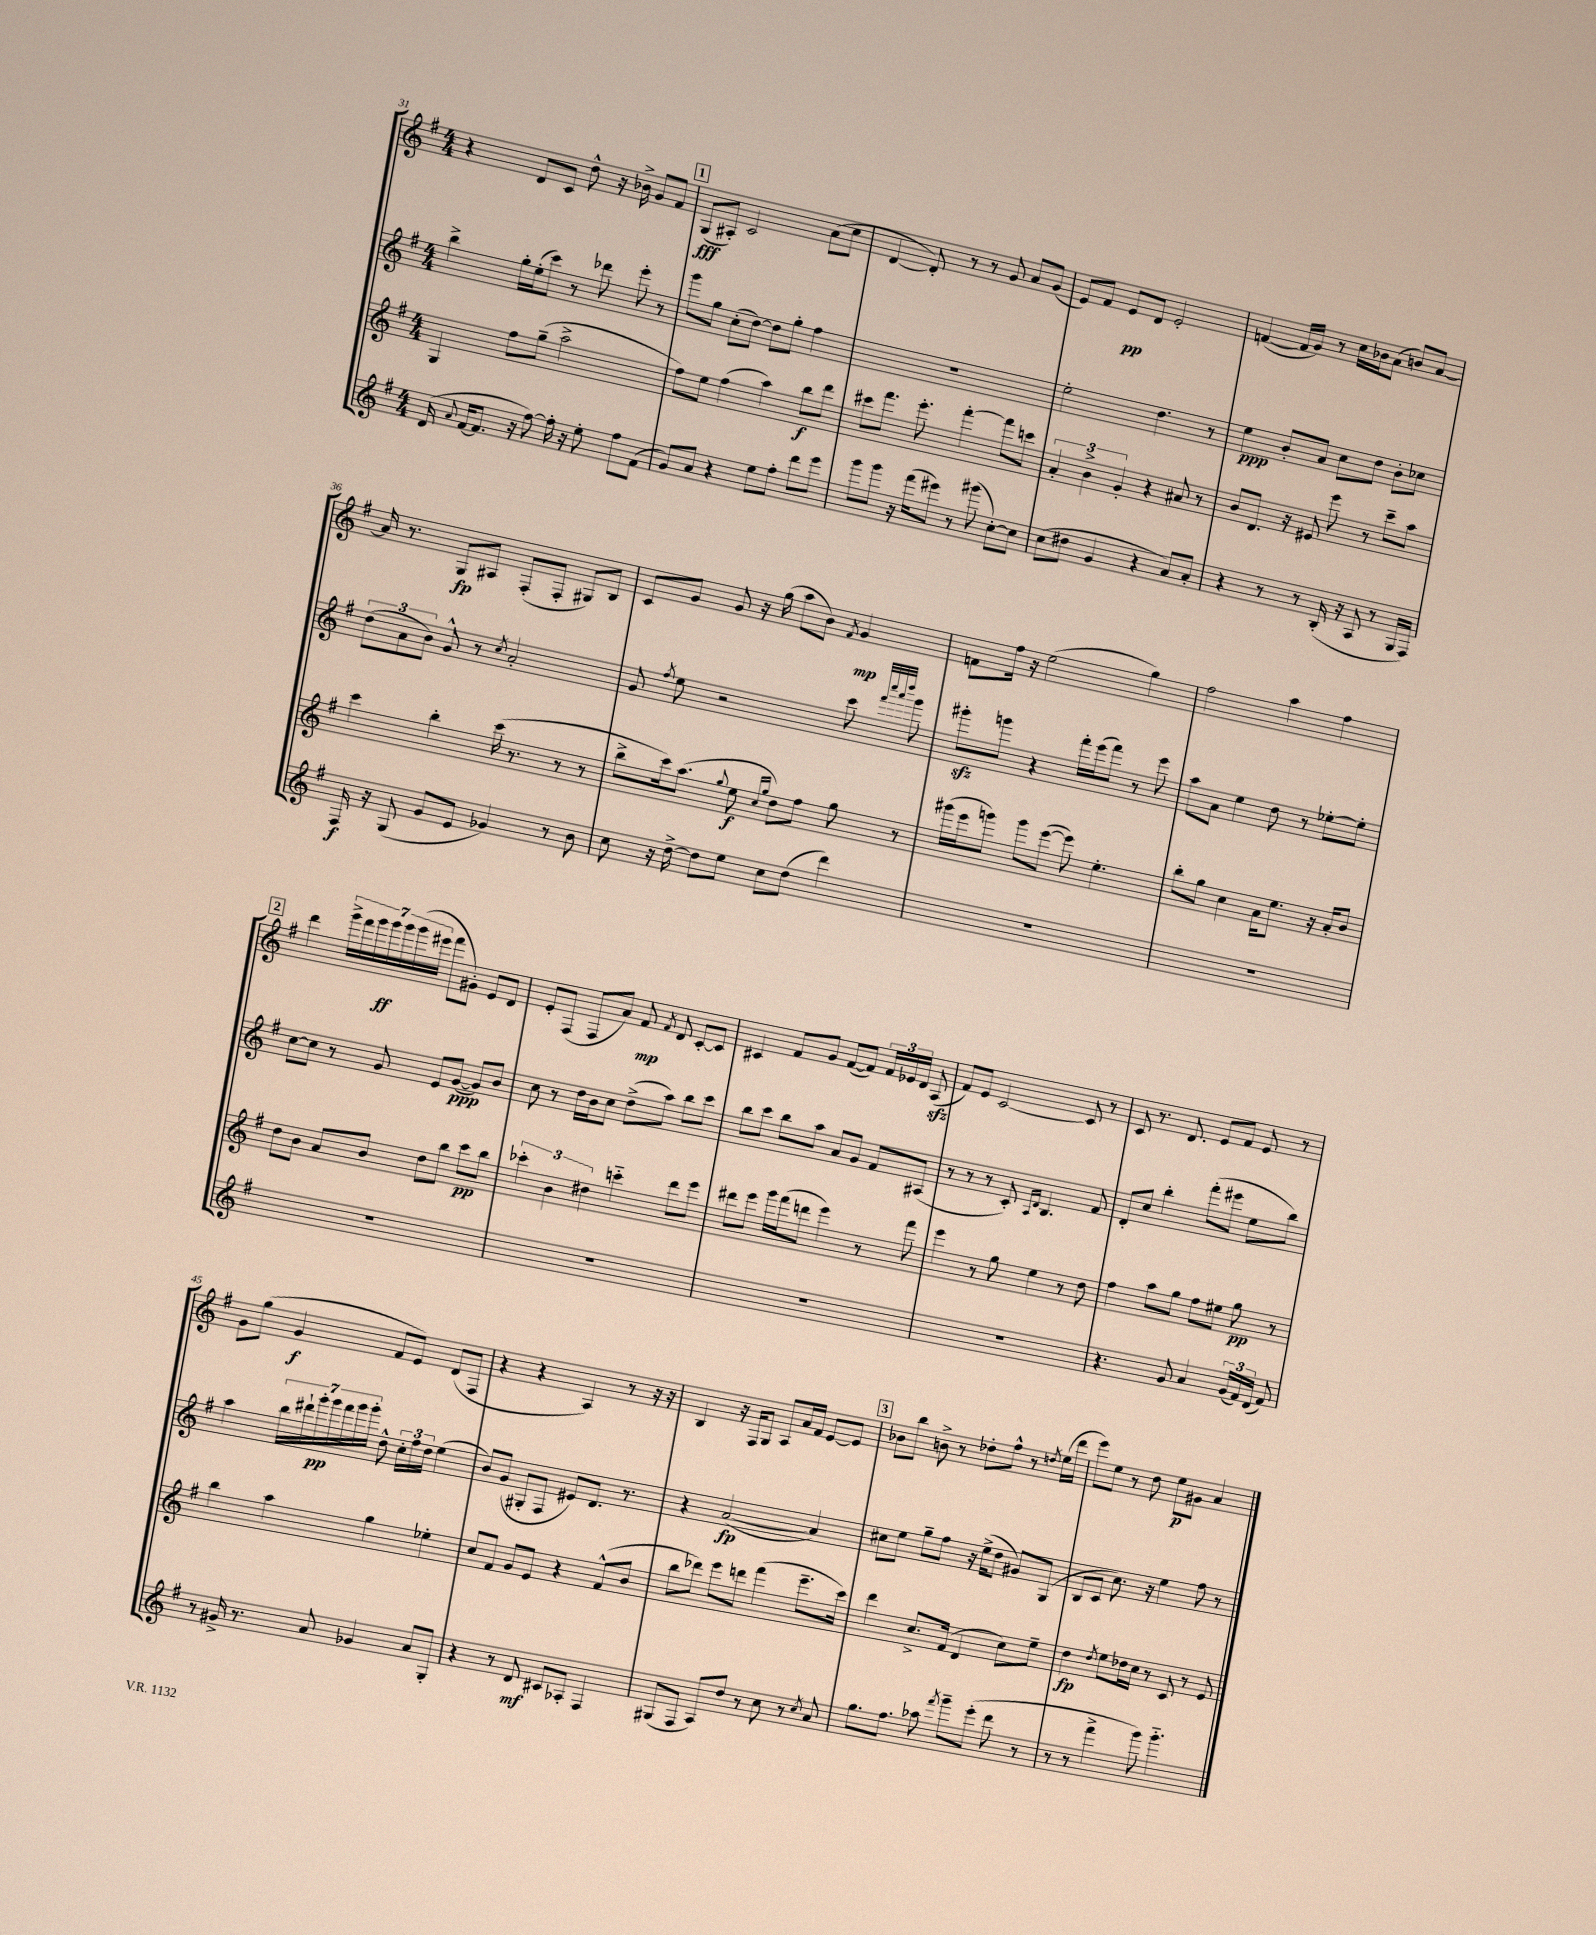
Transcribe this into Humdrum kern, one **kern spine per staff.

**kern	**dynam	**kern	**dynam	**kern	**dynam	**kern	**dynam
*part4	*part4	*part3	*part3	*part2	*part2	*part1	*part1
*staff4	*staff4	*staff3	*staff3	*staff2	*staff2	*staff1	*staff1
*clefG2	*	*clefG2	*	*clefG2	*	*clefG2	*
*k[f#]	*	*k[f#]	*	*k[f#]	*	*k[f#]	*
*M4/4	*	*M4/4	*	*M4/4	*	*M4/4	*
=31	=31	=31	=31	=31	=31	=31	=31
(16d/	.	4G/	.	4bb^\	.	4r	.
8qqa/	.	.	.	.	.	.	.
[16f#/KL	.	.	.	.	.	.	.
8.f#/J]	.	.	.	.	.	.	.
.	.	8ff#\L	.	16gg'\LL	.	8d/L	.
16r	.	.	.	(16ee'\J	.	.	.
[8ff#\)	.	(8gg~\J	.	8ccc\J)	.	8c/J	.
16ff#'\]	.	2aa^\	.	8r	.	8dd^^\	.
16r	.	.	.	.	.	.	.
8ee'\	.	.	.	8ddd-X\	.	16r	.
.	.	.	.	.	.	16b-X^\	.
8ff#\L	.	.	.	8eee'\	.	8g/L	.
(8f#\J	.	.	.	8r	.	8f#/J	.
!!LO:REH:place=s1:t=1
=32	=32	=32	=32	=32	=32	=32	=32
8g/L)	.	8ff#\L)	.	8ggg\L	.	(8G/L	fff
8a/J	.	8ee\J	.	8gg\J	.	8A#X'/J)	.
4r	.	(4ff#\	.	(8cc'\L	.	2c/	.
.	.	.	.	[8dd\J)	.	.	.
8ee\L	.	4aa\)	.	8dd\L]	.	.	.
8ff#'\J	.	.	.	8gg'\J	.	.	.
8ddd\L	.	8bb\L	f	4ff#\	.	(8a\L	.
8eee\J	.	8ddd\J	.	.	.	8cc\J	.
=33	=33	=33	=33	=33	=33	=33	=33
8ggg\L	.	8ccc#X\L	.	1r	.	[4d/	.
8ggg\J	.	8.fff#\J	.	.	.	.	.
16r	.	.	.	.	.	8d'/])	.
(16fff#\KL	.	8.eee'\	.	.	.	.	.
8eee#X\J)	.	.	.	.	.	8r	.
8r	.	[4fff#'\	.	.	.	8r	.
(8ggg#X\	.	.	.	.	.	8g/	.
[8cc'\L)	.	8fff#\L]	.	.	.	8a/L	.
8cc\J]	.	8cccn\J	.	.	.	(8g/J	.
=34	=34	=34	=34	=34	=34	=34	=34
(8cc\L	.	6a'/	.	2ee'\	.	8e/L)	.
8dd#X\J	.	.	.	.	.	8f#/J	.
.	.	6b^\	.	.	.	.	.
4g/	.	.	.	.	.	8e/L	pp
.	.	6g'/	.	.	.	.	.
.	.	.	.	.	.	8d/J	.
4r	.	4r	.	4.dd\	.	2e'/	.
8a/L)	.	8a#X/	.	.	.	.	.
8a'/J	.	8r	.	8r	.	.	.
=35	=35	=35	=35	=35	=35	=35	=35
4r	.	8b/L	.	4ee\	ppp	([4fn/	.
.	.	8.d/J	.	.	.	.	.
8r	.	.	.	8b'/L	.	16f/LL]	.
.	.	16r	.	.	.	16g/JJ)	.
8r	.	8e#X/	.	8a/J	.	8r	.
(16B'/	.	8eee\	.	8cc\L	.	16cc\LL	.
16r	.	.	.	.	.	16b-X\J	.
8A/	.	8r	.	8dd\J	.	(8a\J	.
8r	.	8ccc~\L	.	8b'\L	.	8bn/L)	.
16G/LL	.	8aa\J	.	8cc-X\J	.	[8a/J	.
16F#/JJ)	.	.	.	.	.	.	.
!!LO:LB:g=z
=36	=36	=36	=36	=36	=36	=36	=36
16F#/	f	4ccc\	.	(12dd\L	.	16a/]	.
16r	.	.	.	.	.	8.r	.
.	.	.	.	12a\	.	.	.
(8G/	.	.	.	.	.	.	.
.	.	.	.	12b\J)	.	.	.
8g/L	.	4bb'\	.	8g^^/	.	8G/L	fp
8e/J	.	.	.	8r	.	8A#X/J	.
.	.	.	.	8qcc/	.	.	.
4g-X/)	.	(16ccc\	.	2a'/	.	(8F#'/L	.
.	.	8.r	.	.	.	.	.
.	.	.	.	.	.	8F#'/J	.
8r	.	8r	.	.	.	8G#X/L)	.
8b\	.	8r	.	.	.	8B/J	.
=37	=37	=37	=37	=37	=37	=37	=37
8cc\	.	8bb^\L	.	8g/	.	8c/L	.
.	.	.	.	8qff#/	.	.	.
16r	.	16ccc\k)	.	8ee\	.	8g/J	.
[16dd^\	.	(8.aa\J	.	.	.	.	.
8dd\L]	.	.	.	2r	.	8g/	.
.	.	8qqgg/	.	.	.	.	.
8ee\J	.	8ee\	f	.	.	16r	.
.	.	.	.	.	.	(16gg\	.
.	.	16qqcc/LL	.	.	.	.	.
.	.	16qqgg/JJ	.	.	.	.	.
8cc\L	.	8dd\L)	.	.	.	8aa\L	.
(8dd\J	.	8ff#\J	.	.	.	8b\J)	.
.	.	.	.	.	.	8qf#/	.
4ddd\)	.	8gg\	.	8ccc\	.	4g/	mp
.	.	.	.	32qqfff#/LLL	.	.	.
.	.	.	.	32qqcccc/	.	.	.
.	.	.	.	32qqaaa/	.	.	.
.	.	.	.	32qqdddd/JJJ	.	.	.
.	.	8r	.	8ggg\	.	.	.
=38	=38	=38	=38	=38	=38	=38	=38
1r	.	(16ggg#X\LL	.	8ggg#Xzz'\L	.	8fn\L	.
.	.	16eee\J	.	.	.	.	.
.	.	8gggn\J)	.	8gggn\J	.	16ff#\Jk	.
.	.	.	.	.	.	16r	.
.	.	8ggg\L	.	4r	.	(2ee\	.
.	.	([8eee\J	.	.	.	.	.
.	.	8eee\])	.	16fff#'\LL	.	.	.
.	.	.	.	(16eee\J	.	.	.
.	.	4.ee'\	.	8fff#\J)	.	.	.
.	.	.	.	8r	.	4gg\)	.
.	.	.	.	8eee\	.	.	.
=39	=39	=39	=39	=39	=39	=39	=39
1r	.	8bb'\L	.	8aa\L	.	2ff#\	.
.	.	8gg\J	.	8a\J	.	.	.
.	.	4cc\	.	4ee\	.	.	.
.	.	16a\KL	.	8dd\	.	4aa\	.
.	.	8.ee\J	.	.	.	.	.
.	.	.	.	8r	.	.	.
.	.	16r	.	[8ee-X'\L	.	4ff#\	.
.	.	16a'/KL	.	.	.	.	.
.	.	8b/J	.	8ee-'\J]	.	.	.
!!LO:LB:g=z
!!LO:REH:place=s1:t=2
=40	=40	=40	=40	=40	=40	=40	=40
1r	.	8dd\L	.	[8cc\L	.	4ddd\	.
.	.	8b\J	.	8cc\J]	.	.	.
.	.	8a/L	.	8r	.	28ggg^\LL	.
.	.	.	.	.	.	28fff#\	.
.	.	.	.	.	.	28ggg\	.
.	.	.	.	.	.	28ggg\	ff
.	.	8b/J	.	8g/	.	.	.
.	.	.	.	.	.	28ggg\	.
.	.	.	.	.	.	(28ggg\	.
.	.	.	.	.	.	28eee#X\JJ	.
.	.	8dd\L	.	8e/L	.	8fff#\L	.
.	.	8bb\J	.	([8g/J	ppp	8g#X'\J)	.
.	.	8ccc\L	pp	8g/L])	.	8e/L	.
.	.	8bb\J	.	8b/J	.	8d/J	.
=41	=41	=41	=41	=41	=41	=41	=41
1r	.	6ccc-X'\	.	8cc\	.	8e'/L	.
.	.	.	.	8r	.	(8F#/J	.
.	.	6b\	.	.	.	.	.
.	.	.	.	16dd\LL	.	8F#/L	.
.	.	.	.	16b\J	.	.	.
.	.	6dd#X\	.	.	.	.	.
.	.	.	.	8cc\J	.	8a/J)	.
.	.	4cccn\	.	(8dd^\L	.	8f#/	mp
.	.	.	.	.	.	8qf#/	.
.	.	.	.	8aa\J)	.	8d/	.
.	.	8ddd\L	.	8bb\L	.	[8c'/L	.
.	.	8eee\J	.	8ccc\J	.	8c/J]	.
=42	=42	=42	=42	=42	=42	=42	=42
1r	.	8ddd#X\L	.	8bb\L	.	4c#X/	.
.	.	8eee\J	.	8ccc\J	.	.	.
.	.	16ggg\LL	.	8bb\L	.	8f#/L	.
.	.	(16fff#\J	.	.	.	.	.
.	.	8dddn\J	.	8aa\J	.	8g/J	.
.	.	4eee\)	.	8a/L	.	([8f#/L	.
.	.	.	.	8g/J	.	8f#/J])	.
.	.	8r	.	8f#/L	.	24f#/LL	.
.	.	.	.	.	.	24e-X/	.
.	.	.	.	.	.	24d/JJ	.
.	.	8fff#\	.	(8A#X/J	.	(8Azz/	.
=43	=43	=43	=43	=43	=43	=43	=43
1r	.	4eee\	.	8r	.	8f#/L)	.
.	.	.	.	8r	.	8e/J	.
.	.	8r	.	8r	.	[2c/	.
.	.	8gg\	.	8c'/)	.	.	.
.	.	.	.	16qqA/LL	.	.	.
.	.	.	.	16qqd/JJ	.	.	.
.	.	4ee\	.	4.B/	.	.	.
.	.	8r	.	.	.	8c/]	.
.	.	8dd\	.	8f#/	.	8r	.
=44	=44	=44	=44	=44	=44	=44	=44
4.r	.	4ff#\	.	8d'/L	.	8c/	.
.	.	.	.	8cc/J	.	8.r	.
.	.	8aa\L	.	4bb'\	.	.	.
.	.	.	.	.	.	8.d/	.
8g/	.	8gg\J	.	.	.	.	.
4a/	.	8ff#\L	.	(8fff#'\L	.	8e/L	.
.	.	8ee#X\J	.	8eee#X\J	.	8f#/J	.
(24g/LL	.	8gg\	pp	8ee\L	.	8e/	.
24f#/)	.	.	.	.	.	.	.
(24d/JJ	.	.	.	.	.	.	.
8f#/)	.	8r	.	8bb\J)	.	8r	.
!!LO:LB:g=z
=45	=45	=45	=45	=45	=45	=45	=45
8r	.	4bb\	.	4aa\	.	8g\L	.
16g#X^/	.	.	.	.	.	(8gg\J	.
8.r	.	.	.	.	.	.	.
.	.	4aa\	.	28bb\LL	.	4g/	f
.	.	.	.	28ddd#X`\	.	.	.
.	.	.	.	28ggg'\	pp	.	.
.	.	.	.	28ggg\	.	.	.
8a/	.	.	.	.	.	.	.
.	.	.	.	28fff#\	.	.	.
.	.	.	.	28ggg\	.	.	.
.	.	.	.	28ggg'\JJ	.	.	.
4g-X/	.	4gg\	.	8dd^^\	.	8f#/L	.
.	.	.	.	24cc'\LL	.	8e/J)	.
.	.	.	.	24ff#\	.	.	.
.	.	.	.	24dd\JJ	.	.	.
8a/L	.	4ee-X'\	.	(4ee\	.	(8d/L	.
8G'/J	.	.	.	.	.	8F#/J	.
=46	=46	=46	=46	=46	=46	=46	=46
4r	.	8cc/L	.	8b/L)	.	4r	.
.	.	8f#/J	.	(8g/J	.	.	.
8r	.	8g/L	.	8G#X'/L	.	4r	.
8d/	mf	8e/J	.	8F#/J	.	.	.
8c#X/L	.	4r	.	8e#X/L)	.	4A/)	.
8A-X'/J	.	.	.	8.d/J	.	.	.
4F#/	.	(8f#^^/L	.	.	.	8r	.
.	.	.	.	8.r	.	.	.
.	.	8b/J	.	.	.	16r	.
.	.	.	.	.	.	16r	.
=47	=47	=47	=47	=47	=47	=47	=47
(8G#X/L	.	8bb\L	.	4r	.	4B/	.
8F#/J	.	8ddd-X\J)	.	.	.	.	.
8A/L)	.	8eee\L	.	([2a/	fp	16r	.
.	.	.	.	.	.	16F#/KL	.
8dd/J	.	8dddn\J	.	.	.	8G/J	.
8r	.	(4fff#\	.	.	.	8A/L	.
8cc\	.	.	.	.	.	16a/L	.
.	.	.	.	.	.	16f#/JJ	.
8r	.	8.eee~\L	.	4a/])	.	[8e/L	.
8qcc/	.	.	.	.	.	.	.
8a/	.	.	.	.	.	8e/J]	.
.	.	16ccc\Jk)	.	.	.	.	.
!!LO:REH:place=s1:t=3
=48	=48	=48	=48	=48	=48	=48	=48
8.gg\L	.	4ddd\	.	8cc#X\L	.	8b-X\L	.
.	.	.	.	8ee\J	.	8bb\J	.
8.ff#\J	.	.	.	.	.	.	.
.	.	8.cc^/L	.	8gg~\L	.	8bn^\	.
8aa-X\	.	.	.	8ff#\J	.	8r	.
.	.	(16f#/Jk	.	.	.	.	.
8qfff#/	.	.	.	.	.	.	.
8ggg~\L	.	4d/	.	16r	.	8dd-X'\L	.
.	.	.	.	(16ee^\KL	.	.	.
(8eee'\J	.	.	.	8dd\J	.	8ff#^^\J	.
8ddd\	.	8cc\L)	.	8g#X/L)	.	8r	.
.	.	.	.	.	.	8qddn/	.
8r	.	8ee~\J	.	(8G/J	.	(16ee\LL	.
.	.	.	.	.	.	16ddd\JJ	.
=49	=49	=49	=49	=49	=49	=49	=49
8r	.	4dd\	fp	8B/L	.	8eee\L)	.
8r	.	.	.	8c/J	.	8ee\J	.
.	.	8qdd/	.	.	.	.	.
4fff#^\	.	8ee\L	.	8.cc\)	.	8r	.
.	.	16dd-X\L	.	.	.	8dd\	.
.	.	16cc\JJ	.	16r	.	.	.
8ggg\)	.	8r	.	4ee\	.	8ee\L	p
4.ggg\	.	8c/	.	.	.	8g#X\J	.
.	.	8r	.	8ff#\	.	4a/	.
.	.	8e/	.	8r	.	.	.
==	==	==	==	==	==	==	==
*-	*-	*-	*-	*-	*-	*-	*-
